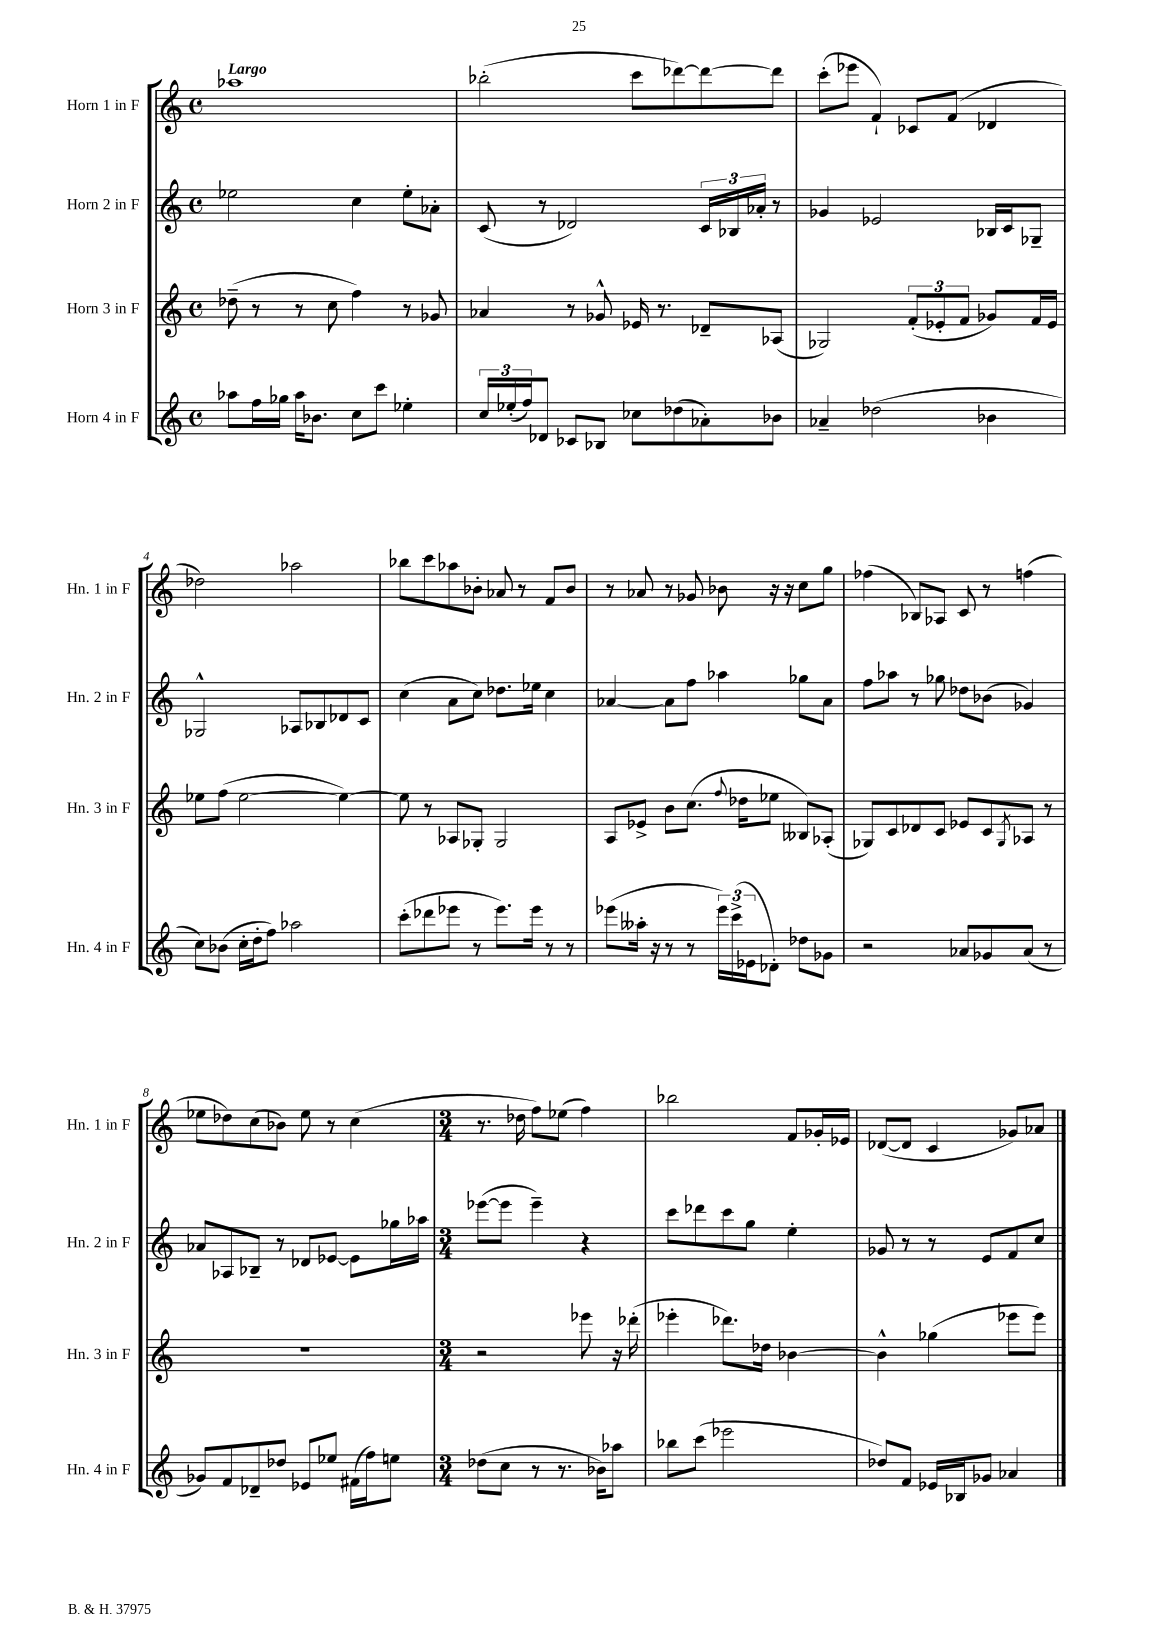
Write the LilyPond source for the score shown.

<<
\new StaffGroup <<
\new Staff = "s0" \with { instrumentName = "Horn 1 in F" shortInstrumentName = "Hn. 1 in F" } {
    \clef treble \key c \major \defaultTimeSignature \time 4/4 \tempo "Largo"
    aes''1 |
    bes''2-.( c'''8 des'''8~) des'''8~ des'''8 |
    c'''8-.( ees'''8 f'4-!) ces'8 f'8( des'4 |
    des''2) aes''2 |
    bes''8 c'''8 aes''8 bes'8-. aes'8 r8 f'8 bes'8 |
    r8 aes'8 r8 ges'8 bes'8 r16 r16 c''8 g''8 |
    fes''4( bes8) aes8 c'8 r8 f''4( |
    ees''8 des''8) c''8( bes'8) ees''8 r8 c''4( |
    \numericTimeSignature \time 3/4 r8. des''16 f''8) ees''8( f''4) |
    bes''2 f'8 ges'16-. ees'16 |
    des'8~( des'8 c'4 ges'8) aes'8 \bar "|." |
}
\new Staff = "s1" \with { instrumentName = "Horn 2 in F" shortInstrumentName = "Hn. 2 in F" } {
    \clef treble \key c \major \defaultTimeSignature \time 4/4
    ees''2 c''4 ees''8-. aes'8-. |
    c'8( r8 des'2) \tuplet 3/2 { c'16 bes16 aes'16-. } r8 |
    ges'4 ees'2 bes16 c'16 ges8-- |
    ges2-^ aes8 bes8 des'8 c'8 |
    c''4( a'8 c''8) des''8. ees''16 c''4 |
    aes'4~ aes'8 f''8 aes''4 ges''8 aes'8 |
    f''8 aes''8 r8 ges''8 des''8 bes'8( ges'4) |
    aes'8 aes8 bes8-- r8 des'8 ees'8~ ees'8 ges''16 aes''16 |
    \numericTimeSignature \time 3/4 ees'''8~( ees'''8 ees'''4--) r4 |
    c'''8 des'''8 c'''8 g''8 e''4-. |
    ges'8 r8 r8 e'8 f'8 c''8 \bar "|." |
}
\new Staff = "s2" \with { instrumentName = "Horn 3 in F" shortInstrumentName = "Hn. 3 in F" } {
    \clef treble \key c \major \defaultTimeSignature \time 4/4
    des''8--( r8 r8 c''8 f''4) r8 ges'8 |
    aes'4 r8 ges'8-^ ees'16 r8. des'8-- aes8( |
    ges2) \tuplet 3/2 { f'8-.( ees'8-. f'8 } ges'8) f'16 ees'16 |
    ees''8 f''8( ees''2~ ees''4~) |
    ees''8 r8 aes8 ges8-. ges2 |
    a8 ees'8-> b'8 c''8.( \appoggiatura { f''8 } des''16 ees''8 beses8) aes8-.( |
    ges8) c'8 des'8 c'8 ees'8 c'8 \acciaccatura { ges8 } aes8 r8 |
    r1 |
    \numericTimeSignature \time 3/4 r2 ees'''8 r16 des'''16-.( |
    ees'''4-. des'''8.) des''16 bes'4~ |
    bes'4-^ ges''4( ees'''8 ees'''8) \bar "|." |
}
\new Staff = "s3" \with { instrumentName = "Horn 4 in F" shortInstrumentName = "Hn. 4 in F" } {
    \clef treble \key c \major \defaultTimeSignature \time 4/4
    aes''8 f''16 ges''16 aes''16 bes'8. c''8 c'''8 ees''4-. |
    \tuplet 3/2 { c''16 ees''16-.( f''16) } des'8 ces'8 bes8 ces''8 des''8( aes'8-.) bes'8 |
    aes'4-- des''2( bes'4 |
    c''8) bes'8( c''16-. d''16-. f''8) aes''2 |
    c'''8-.( des'''8 ees'''8 r8 ees'''8.) ees'''16 r8 r8 |
    ees'''8( aeses''16-. r16 r8 r8 \tuplet 3/2 { ees'''16) c'''16->( ees'16 } des'8-.) des''8 ges'8 |
    r2 aes'8 ges'8 aes'8( r8 |
    ges'8) f'8 des'8-- des''8 ees'8 ees''8 fis'16( f''16) e''8 |
    \numericTimeSignature \time 3/4 des''8( c''8 r8 r8. bes'16) aes''8 |
    bes''8 c'''8( ees'''2 |
    des''8) f'8 ees'16 bes16 ges'8 aes'4 \bar "|." |
}
>>
>>
